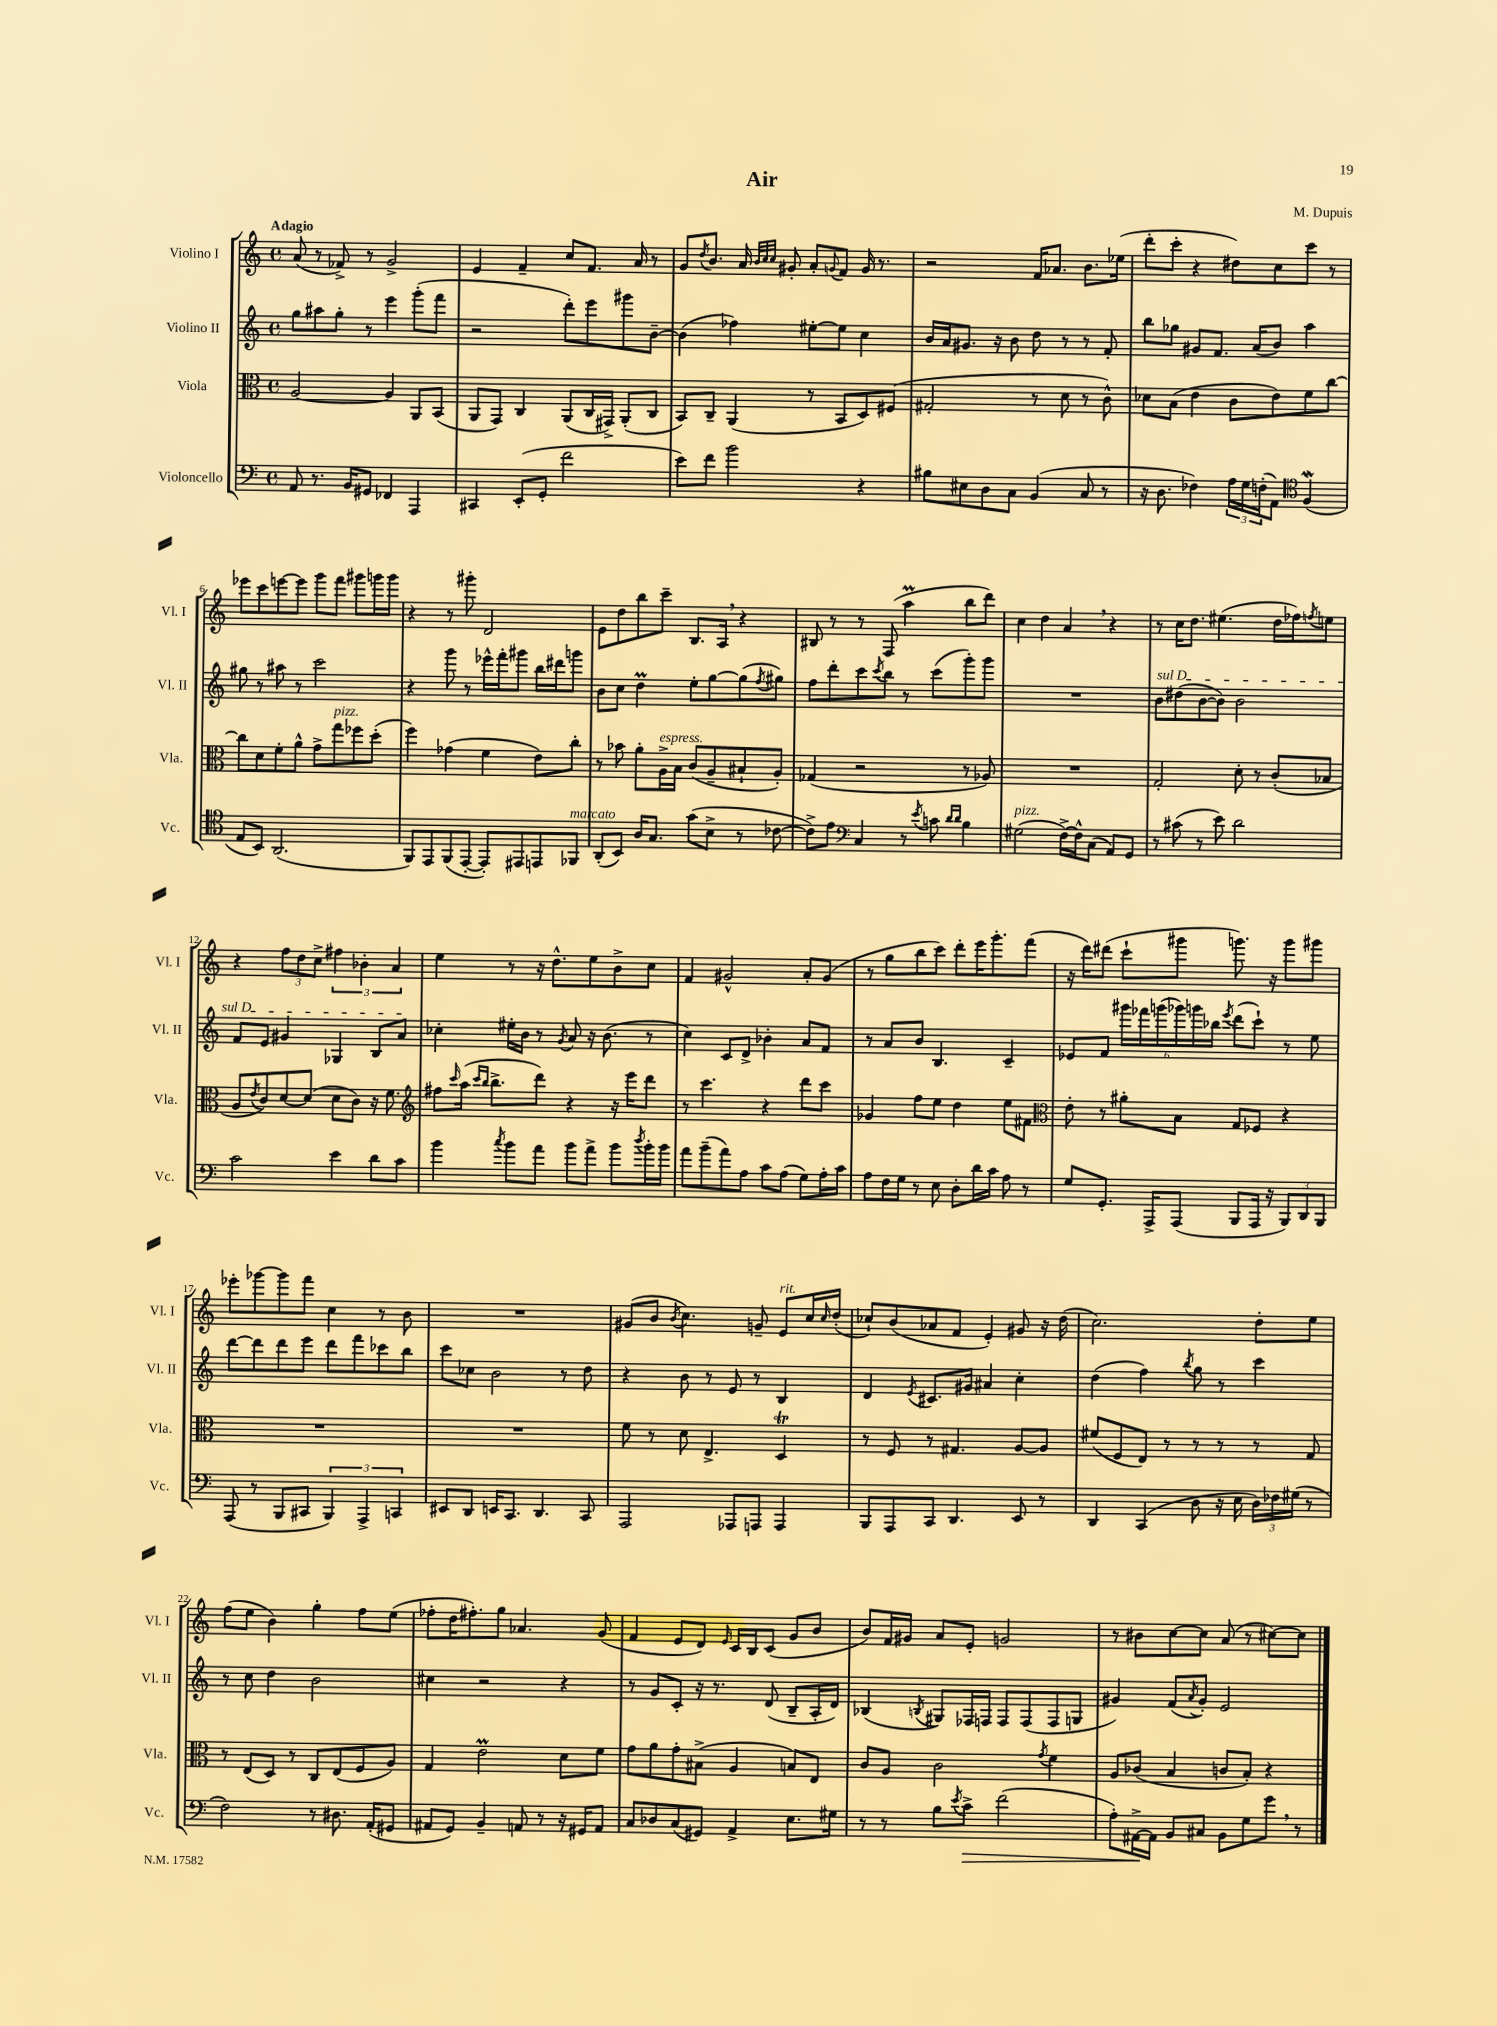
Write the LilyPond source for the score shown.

\header { title = "Air" composer = "M. Dupuis" }
<<
\new StaffGroup <<
\new Staff = "s0" \with { instrumentName = "Violino I" shortInstrumentName = "Vl. I" } {
    \clef treble \key c \major \defaultTimeSignature \time 4/4 \tempo "Adagio"
    a'8( r8 fes'8->) r8 g'2-> |
    e'4 f'4-- c''8 f'8. a'16 r8 |
    g'8 \acciaccatura { d''8 } b'8. a'16 \grace { b'32 c''32 c''32 } gis'8-. a'8-. \appoggiatura { g'8 } f'8 g'16 r8. |
    r2 f'16 aes'8. b'8. ees''16( |
    d'''8-. c'''8-. r4 dis''8) c''8 c'''8 r8 |
    ees'''8 c'''8 e'''8~ e'''8 g'''8 f'''8 gis'''8 g'''16 g'''16 |
    r4 r8 gis'''8-. d'2 |
    e'8 d''8 b''8 c'''8-- b8. a16 \breathe r4 |
    bis8 r8 r8 f8( a''4\prall b''8 d'''8) |
    c''4 d''4 a'4 \breathe r4 |
    r8 c''16 d''8. eis''4.( d''16 fes''16) \acciaccatura { f''8 } e''8 |
    r4 \tuplet 3/2 { f''8 d''8 c''8-> } \tuplet 3/2 { fis''4 bes'4-. a'4 } |
    e''4 r8 r16 d''8.-^ e''8 b'8-> c''8 |
    f'4 gis'2-^ a'8-. gis'8( |
    r8 g''8 b''8 c'''8) d'''8-. e'''16 g'''8.-. f'''8( |
    r16 d'''16) dis'''8( c'''8-! gis'''8 g'''8.) r16 g'''8 gis'''8 |
    ees'''8-. ges'''8~ ges'''8 f'''8 c''4 r8 b'8 |
    R1 |
    gis'8( b'8 \acciaccatura { b'8 } c''4.) g'8-- e'8^\markup { \italic "rit." } c''16 \grace { c''16 } d''16-.( |
    ces''8-!) b'8( aes'8 f'8 e'4-.) gis'8 r16 d''16( |
    c''2.) d''8-. e''8 |
    f''8( e''8 b'4) g''4-. f''8 e''8( |
    fes''8-. d''16 fis''8.-.) g''8 aes'4. g'8( |
    f'4 e'8 d'8) \grace { e'16 } c'16 b16 c'8( g'8 b'8 |
    b'8) f'16 gis'16 a'8 e'8-. g'2 |
    r8 bis'8 c''8~ c''8 a'8( r8 cis''8~) cis''8 \bar "|." |
}
\new Staff = "s1" \with { instrumentName = "Violino II" shortInstrumentName = "Vl. II" } {
    \clef treble \key c \major \defaultTimeSignature \time 4/4
    g''8 ais''8 g''8-. r8 e'''4 g'''8-.( f'''8 |
    r2 d'''8-.) e'''8 gis'''8 b'8~-- |
    b'4( fes''4) eis''8~-. eis''8 c''4 |
    b'16 a'16 gis'8. r16 b'8 d''8 r8 r8 f'8-. |
    b''8 ges''8 gis'8 f'8. a'16( b'8) a''4 |
    gis''8 r8 ais''8 r8 c'''2 |
    r4 g'''8 r8 ees'''16-^ f'''16-. gis'''8 b''16 dis'''16 g'''8 |
    b'8 c''8 d''4\prall e''8-. g''8~ g''8( \acciaccatura { f''8 } gis''8) |
    f''8 d'''8-. c'''8 \acciaccatura { c'''8 } b''8 r8 c'''8( g'''8-.) g'''8 |
    R1 |
    \once \override TextSpanner.bound-details.left.text = \markup { \italic "sul D" } b'8\startTextSpan dis''8( b'8~ b'8) b'2 |
    f'8 e'8 gis'4 ges4 b8 a'8\stopTextSpan |
    ces''4-. eis''16-. b'16 r8 \acciaccatura { g'8 } a'8 r16 b'8.( r8 |
    c''4) c'8 d'8-> bes'4-. a'8 f'8 |
    r8 a'8 b'8 b4. c'4-- |
    ees'8 f'8 \tuplet 6/4 { gis'''16 fes'''16 g'''16( ges'''16) g'''16 bes''16 } \acciaccatura { e'''8 } d'''8( c'''8-!) r8 e''8 |
    d'''8~ d'''8 d'''8 e'''8 d'''8 f'''8 ces'''8 b''8 |
    c'''8 ces''8 b'2 r8 d''8 |
    r4 b'8 r8 e'8 r8 b4 |
    d'4 \acciaccatura { e'8 } cis'8. gis'16 ais'4 c''4-. |
    d''4( f''4) \acciaccatura { b''8 } g''8 r8 c'''4 |
    r8 c''8 d''4 b'2 |
    cis''4 r2 r4 |
    r8 g'8 c'8-. r16 r8. d'8( b8-- a16-. d'16) |
    bes4( \acciaccatura { b8 } gis8) fes16 f16 f8 f8( f8 g8 |
    gis'4) f'8( \acciaccatura { a'8 } gis'8-.) e'2 \bar "|." |
}
\new Staff = "s2" \with { instrumentName = "Viola" shortInstrumentName = "Vla." } {
    \clef alto \key c \major \defaultTimeSignature \time 4/4
    a2~ a4 a,8 b,8( |
    a,8 g,8) c4 a,8( c16 gis,16->) a,8-.( c8 |
    b,8) c8-- a,4( r8 b,8 d8) fis8( |
    gis2-. r8 d'8 r8 c'8-^) |
    des'8 b8( e'4 c'8 e'8) f'8 c''8~ |
    c''8 d'8 f'8-. a'8-^ g'8-> g''8^\markup { \italic "pizz." } fes''8 d''8-.( |
    f''4) ges'4( f'4 e'8) c''8-. |
    r8 bes'8 a'8-. a16->^\markup { \italic "espress." } b16 c'8( a8-- bis8-! a8-.) |
    ges4( r2 r8 aes8) |
    R1 |
    g2-. d'8-. r8 c'8-.( bes8 |
    a8 \acciaccatura { e'8 } c'8) d'8~ d'8( d'8 c'8) r16 f'8. |
    \clef treble fis''8 \grace { c'''16 } a''16( \grace { c'''16 b''16 } b''8.-> d'''8) r4 r16 e'''16 d'''8 |
    r8 c'''4. r4 d'''8 c'''8 |
    ges'4 f''8 e''8 d''4 e''8 fis'8 |
    \clef alto e'8-. r8 ais'8-. b8 g8 fes8 r4 |
    R1 |
    R1 |
    f'8 r8 d'8 e4.-> d4\trill |
    r8 f8 r8 gis4. a8~ a8 |
    fis'8( f8 e8) r8 r8 r8 r8 g8 |
    r8 e8( d8) r8 c8 e8( f8 a8) |
    g4 e'2\prall d'8 f'8 |
    g'8 a'8 g'8-. bis8->( a4 b8) e8 |
    c'8 a8 c'2 \acciaccatura { g'8 } f'4 |
    a8 ces'8( b4 c'8 b8-.) r4 \bar "|." |
}
\new Staff = "s3" \with { instrumentName = "Violoncello" shortInstrumentName = "Vc." } {
    \clef bass \key c \major \defaultTimeSignature \time 4/4
    a,8 r8. b,16 gis,8 fes,4 a,,4 |
    cis,4 e,8-.( g,8-. f'2 |
    e'8) f'8 b'2 r4 |
    bis8 eis8 d8 c8 b,4( c8 r8 |
    r16 d8. fes4) \tuplet 3/2 { a16 g16 f16-.( } a,8) \clef tenor f4\mordent( |
    e8 b,8) a,2.( |
    f,8) e,8 f,8( e,8~-. e,8-.) eis,8 e,8 fes,8^\markup { \italic "marcato" } |
    a,8-.( b,8) a16 g8. g'8( b8-> r8 ces'8~ |
    ces'8->) e'8 \clef bass c4 r8 \acciaccatura { e'8 } c'8 \grace { d'16 d'16 } b4 |
    gis2^\markup { \italic "pizz." }( f16~->) f16-^ c8( a,8) g,8 |
    r8 cis'8( r8 e'8) d'2 |
    c'2 e'4 d'8 c'8 |
    b'4 \acciaccatura { c''8 } b'8 a'8 b'8 a'8-> b'8 \acciaccatura { d''8 } b'16-. b'16 |
    a'8 b'8--( a'8) a8 c'8 a8( g8) a16-. c'16 |
    a8 f16 g16 r8 e8 d8-. d'16 c'16 a8 r8 |
    g8 g,8.-. a,,16-> a,,8( b,,8 a,,16 r16 \tuplet 3/2 { b,,8) d,8 b,,8 } |
    a,,8( r8 b,,8 cis,8 \tuplet 3/2 { b,,4) a,,4-> c,4 } |
    eis,8 d,8 e,16 c,8. d,4. c,8 |
    a,,2 aes,,8 a,,8 a,,4 |
    b,,8 a,,8 c,8 d,4. e,8 r8 |
    d,4 c,4( d8 r16 e16 \tuplet 3/2 { d16) fes16 gis16( } r8 |
    f2) r8 dis8. a,16-.( gis,8 |
    ais,8 g,8) b,4-- a,8 r8 r16 gis,16 a,8 |
    c8 des8 c8( gis,8) a,4-> e8. gis16 |
    r8 r8 b8 \acciaccatura { e'8 } c'8->\> f'2( |
    a8-.) ais,16~->\! ais,16 b,8 cis8 b,8 g8 g'8 \breathe r8 \bar "|." |
}
>>
>>
